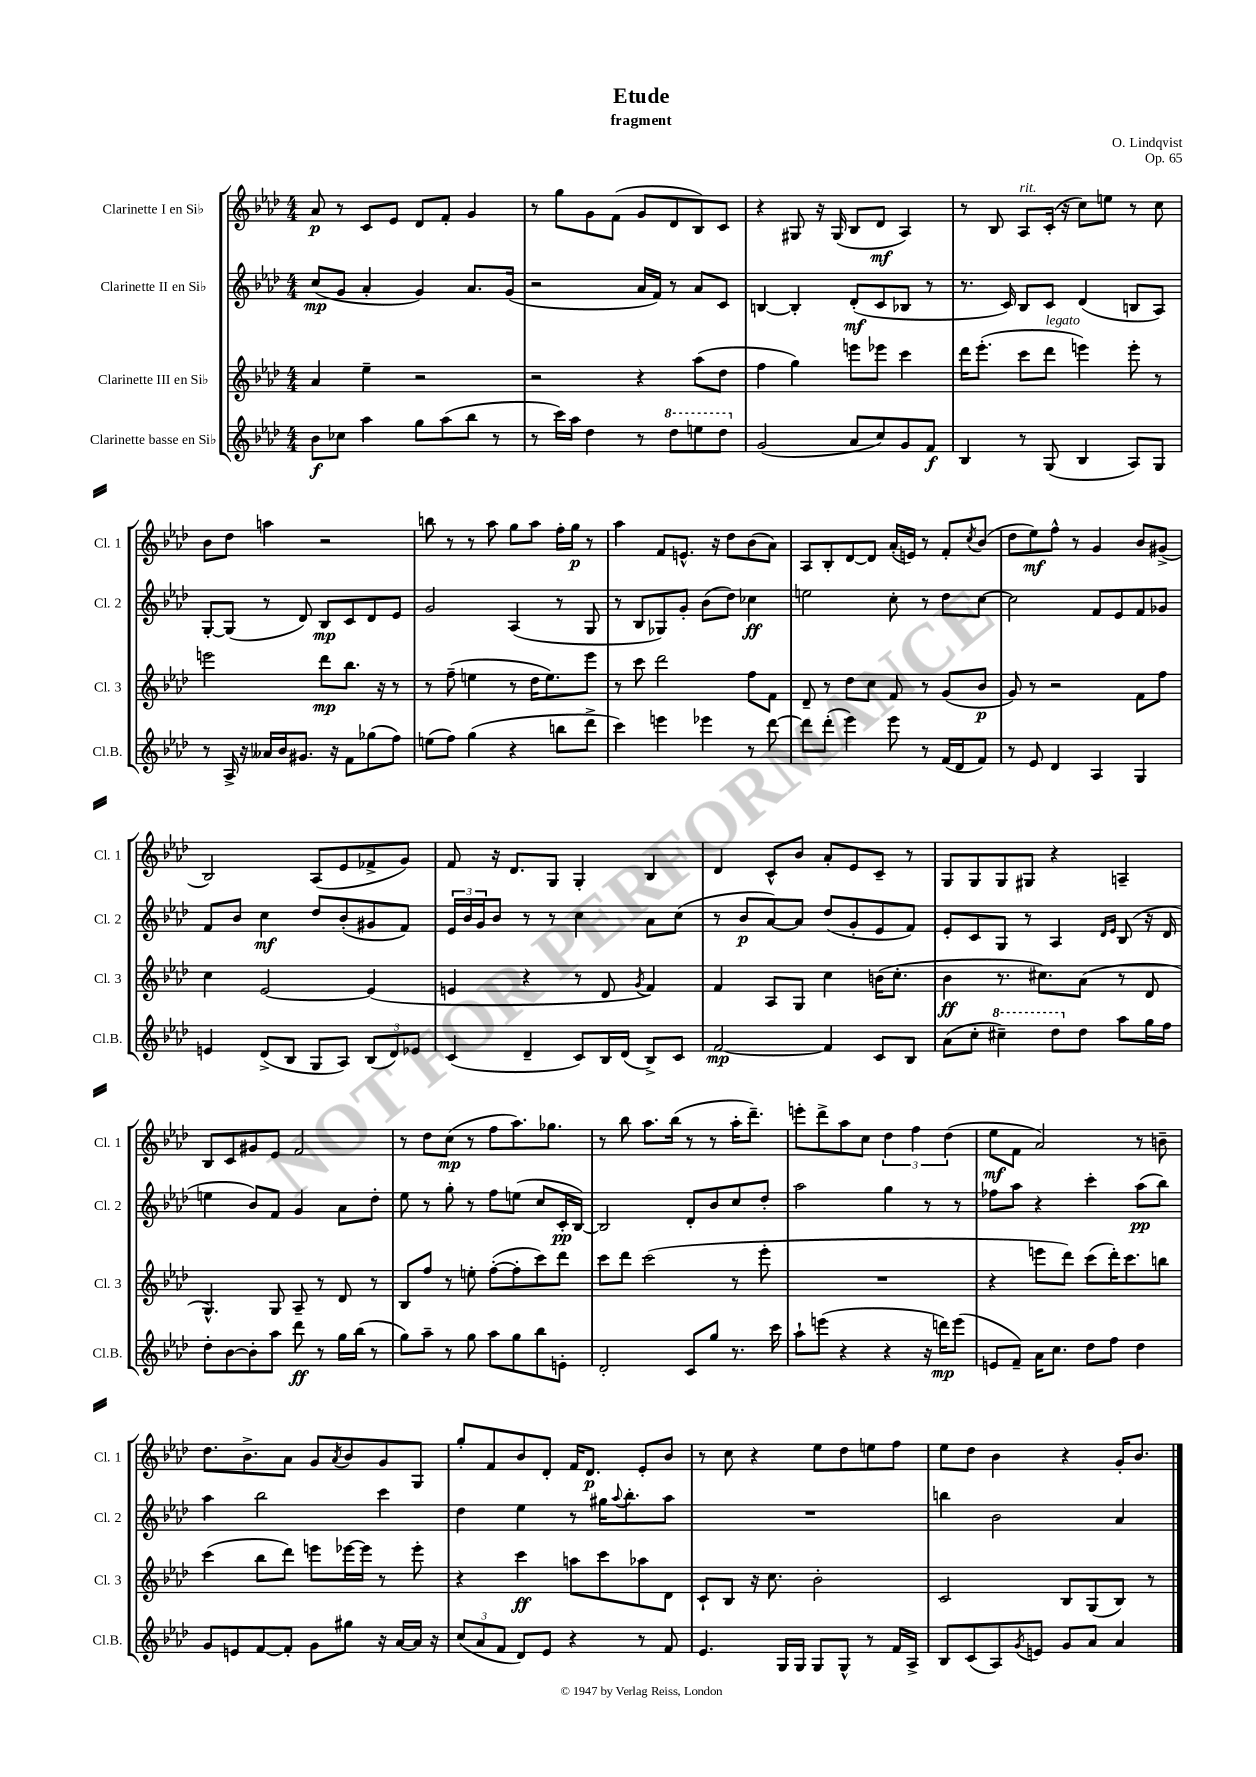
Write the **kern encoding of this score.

**kern	**kern	**kern	**kern
*staff4	*staff3	*staff2	*staff1
*clefG2	*clefG2	*clefG2	*clefG2
*k[b-e-a-d-]	*k[b-e-a-d-]	*k[b-e-a-d-]	*k[b-e-a-d-]
*M4/4	*M4/4	*M4/4	*M4/4
8b-\L	4a-/	(8cc/L	8a-/
8cc-\J	.	8g/J	8r
4aa-\	4ee-~\	4a-'/	8c/L
.	.	.	8e-/J
8gg\L	2r	4g/)	8d-/L
(8aa-\	.	.	8f'/J
8bb-\J	.	8.a-/L	4g/
8r	.	.	.
.	.	(16g/Jk	.
=	=	=	=
8r	2r	2r	8r
16ccc\LL)	.	.	8gg\L
16aa-\JJ	.	.	.
4dd-\	.	.	8g\
.	.	.	(8f\J
8r	4r	16a-/LL	8g/L
.	.	16f/JJ)	.
8ddd-\L	.	8r	8d-/
8eee\	(8aa-\L	8a-/L	8B-/)
8ddd-\J	8dd-\J	8c/J	8c/J
=	=	=	=
(2g/	4ff\	[4B/	4r
.	4gg\)	4B'/]	8G#/
.	.	.	16r
.	.	.	(16G#/
8a-/L	8eee\L	(8d-'/L	8B-/L
8cc/)	8eee-\J	8c/	8d-/J
8g/	4ccc\	8B-/J	4A-/)
8f/J	.	8r	.
=	=	=	=
4B-/	16ddd-\LK	8.r	8r
.	(8.eee-'\J	.	.
.	.	.	8B-/
.	.	16c/)	.
8r	8ccc\L	8B-/L	8A-/L
(8G/	8ddd-\J	8c/J	(16c'/Jk
.	.	.	16r
4B-/	4eee\)	(4d-/	8cc\L)
.	.	.	8ee\J
8A-/L)	8eee'\	8B/L	8r
8G/J	8r	8A-/J)	8cc\
=	=	=	=
8r	2eee\	[8G'/L	8b-\L
16A-^/	.	(8G/]J	8dd-\J
16r	.	.	.
16a--/LL	.	8r	4aa\
16b-/J	.	.	.
8.g#/J	.	8d-/)	.
.	8ddd-\L	8B-/L	2r
16r	.	.	.
8f\L	8.bb-\J	8c/	.
(8gg-\	.	8d-/	.
.	16r	.	.
8ff\J)	8r	8e-/J	.
=	=	=	=
(8ee\L	8r	2g/	8bb\
8ff\J)	(8ff~\	.	8r
(4gg\	4ee\	.	8r
.	.	.	8aa-\
4r	8r	(4A-/	8gg\L
.	16dd-\LK	.	8aa-\J
.	8.ee\)	.	.
8bb\L	.	8r	16ff'\LL
.	.	.	16gg\JJ
8ddd-^\J	8eee-\J	8G/	8r
=	=	=	=
4ccc\)	8r	8r	4aa-\
.	8ccc\	8B-/L	.
4eee\	2ddd-\	8G-/)	8f/L
.	.	8g'/J	8.e^^/J
4eee-\	.	(8b-\L	.
.	.	.	16r
.	.	8dd-\J)	8dd-\L
8r	8ff\L	4cc-\	(8b-\
[8ddd-\	8f\J	.	8a-\J)
=	=	=	=
8ddd-\]L	8d-~/	2ee\	8A-/L
(8ddd-'\J	8r	.	8B-'/
4eee-\)	8dd-\L	.	[8d-/
.	8cc\J	.	8d-/]J
8eee-\	8f/	8cc'\	(16a-'/LL
.	.	.	16e/JJ)
8r	8r	8r	8r
(16f/LL	(8g/L	8dd-\L	8f'/L
16d-/J	.	.	.
.	.	.	8qcc/
8f/J)	8b-/J	[8cc\J	(8b-/J
=	=	=	=
8r	8g/)	2cc\]	8dd-\L
8e-/	8r	.	8ee-\)
4d-/	2r	.	8ff^^\J
.	.	.	8r
4A-/	.	8f/L	4g/
.	.	8e-/	.
4G/	8f\L	8f/	8b-/L
.	8ff\J	8g-/J	(8g#^/J
=	=	=	=
4e/	4cc\	8f/L	2B-/)
.	.	8b-/J	.
(8d-^/L	[2e-/	4cc\	.
8B-/J	.	.	.
8G/L	.	8dd-/L	(8A-/L
8A-/J)	.	(8b-'/	8e-/
(12B-/L	(4e-/]	8g#/	8f-^/
12d-/)	.	.	.
.	.	8f/J)	8g/J)
12e-/J	.	.	.
=	=	=	=
(4c/	4e/	24e-/LL	8f/
.	.	24b-/	.
.	.	24g/J	.
.	.	8b-/J	16r
.	.	.	8.d-/L
4d-~/	4r	8r	.
.	.	8r	8G/J
8c/L)	8r	4cc\	4G'/
16B-/L	8d-/	.	.
(16d-/JJ	.	.	.
.	8qg/	.	.
8B-^/L)	4f/)	8a-\L	4B-/
8c/J	.	(8cc\J	.
=	=	=	=
[2f/	4f/	8r	4d-/
.	.	8b-/L	.
.	8A-/L	[8a-/)	8c^^/L
.	8G/J	8a-/]J	8b-/J
4f/]	4cc\	(8dd-/L	8a-'/L
.	.	8g'/	8e-/
8c/L	(16b\LK	8e-/	8c~/J
.	8.cc'\J	.	.
8B-/J	.	8f/J)	8r
=	=	=	=
(8a-\L	4b-\	8e-'/L	8G/L
8cc'\J	.	8c/	8G/
4ccc#~\)	8.r	8G/J	8G/
.	.	8r	8G#/J
.	8.cc#\L)	.	.
8ddd-\L	.	4A-/	4r
8dd-\J	(8a-\J	.	.
.	.	16qqd-/LL	.
.	.	16qqe-/JJ	.
8aa-\L	8r	(8B-/	4A~/
16gg\L	8d-/	16r	.
16ff\JJ	.	16d-/	.
=	=	=	=
8dd-'\L	4.G^^/)	4ee\	8B-/L
[8b-\	.	.	8c/
8b-'\]	.	8b-/L)	8g#/
8aa-\J	8G/	8f/J	8e-/J
8ddd-\	8A-~/	4g/	2f/
8r	8r	.	.
16gg\LL	8d-/	8a-\L	.
(16bb-\JJ	.	.	.
8r	8r	8dd-'\J	.
=	=	=	=
8gg\L)	8B-/L	8ee-\	8r
8aa-~\J	8ff/J	8r	8dd-\L
8r	8r	8gg'\	(8cc\J
8gg\	8ee'\	8r	8r
8aa-\L	([8ff'\L	8ff\L	8ff\L
8gg\	8ff'\]	(8ee\J	8.aa-\)
8bb-\	8ccc\)	8cc/L	.
.	.	.	8.gg-\J
8e'\J	8ddd-\J	16c'/L	.
.	.	[16B-/JJ)	.
=	=	=	=
2d-'/	8ccc\L	2B-/]	8r
.	8ddd-\J	.	8bb-\
.	(2ccc\	.	8.aa-\L
.	.	.	(16bb-\Jk
8c/L	.	8d-'/L	8r
8gg/J	.	8b-/	8r
8.r	8r	8cc/	16aa-'\LK
.	.	.	8.ddd-~\J)
.	8eee-'\	8dd-'/J	.
16ccc\	.	.	.
=	=	=	=
8aa-`\L	1r	2aa-\	8eee'\L
(8eee\J	.	.	8ddd-^\
4r	.	.	8aa-\
.	.	.	8cc\J
4r	.	4gg\	6dd-\
.	.	.	6ff\
16r	.	8r	.
16ddd\LK)	.	.	.
.	.	.	(6dd-\
(8eee\J	.	8r	.
=	=	=	=
8e/L	4r	8ff-\L	8ee-\L
8f~/J)	.	8aa-\J	8f\J
16a-\LK	8eee\L	4r	2a-/)
8.cc\J	.	.	.
.	8ddd-\J)	.	.
8dd-\L	(8ccc\L	4ccc'\	.
8ff\J	16ddd-'\K)	.	.
.	8.ccc\	.	.
4dd-\	.	(8aa-\L	8r
.	8bb\J	8bb-\J)	8b~\
=	=	=	=
8g/L	(4ccc\	4aa-\	8.dd-\L
8e/	.	.	.
.	.	.	8.b-^\
[8f/	8bb-\L	2bb-\	.
8f'/]J	8ddd-\J)	.	8a-\J
8g\L	8eee\L	.	8g/L
.	.	.	8qa-/
8gg#\J	[16eee-\L	.	8b-/
.	16eee-\]JJ	.	.
16r	8r	4ccc\	8g/
[16a-/LL	.	.	.
16a-/]JJ	8eee-'\	.	8G/J
16r	.	.	.
=	=	=	=
(12cc/L	4r	4dd-\	8gg'/L
12a-/	.	.	.
.	.	.	8f/
12f/J	.	.	.
8d-/L)	4ccc\	4ee-\	8b-/
8e-/J	.	.	8d-'/J
4r	8aa\L	8r	16f/LK
.	.	.	8.d-/J
.	8ccc\	16gg#\LK	.
.	.	8qqaa-/	.
.	.	8.bb-'\	.
8r	8aa-\	.	8e-'/L
8f/	8d-\J	8aa-\J	8b-/J
=	=	=	=
4.e-/	8c`/L	1r	8r
.	8B-/J	.	8cc\
.	16r	.	4r
.	8.cc\	.	.
16G/LL	.	.	.
16G/JJ	.	.	.
8G/L	2b-'\	.	8ee-\L
8G^^/J	.	.	8dd-\
8r	.	.	8ee\
16f/LL	.	.	8ff\J
16A-^/JJ	.	.	.
=	=	=	=
8B-/L	2c/	4bb\	8ee-\L
(8c/	.	.	8dd-\J
8A-/)	.	2b-\	4b-\
8qg/	.	.	.
8e/J	.	.	.
8g/L	8B-/L	.	4r
8a-/J	(8G/	.	.
4a-/	8B-/J)	4a-/	16g'/LK
.	.	.	8.b-/J
.	8r	.	.
==	==	==	==
*-	*-	*-	*-
